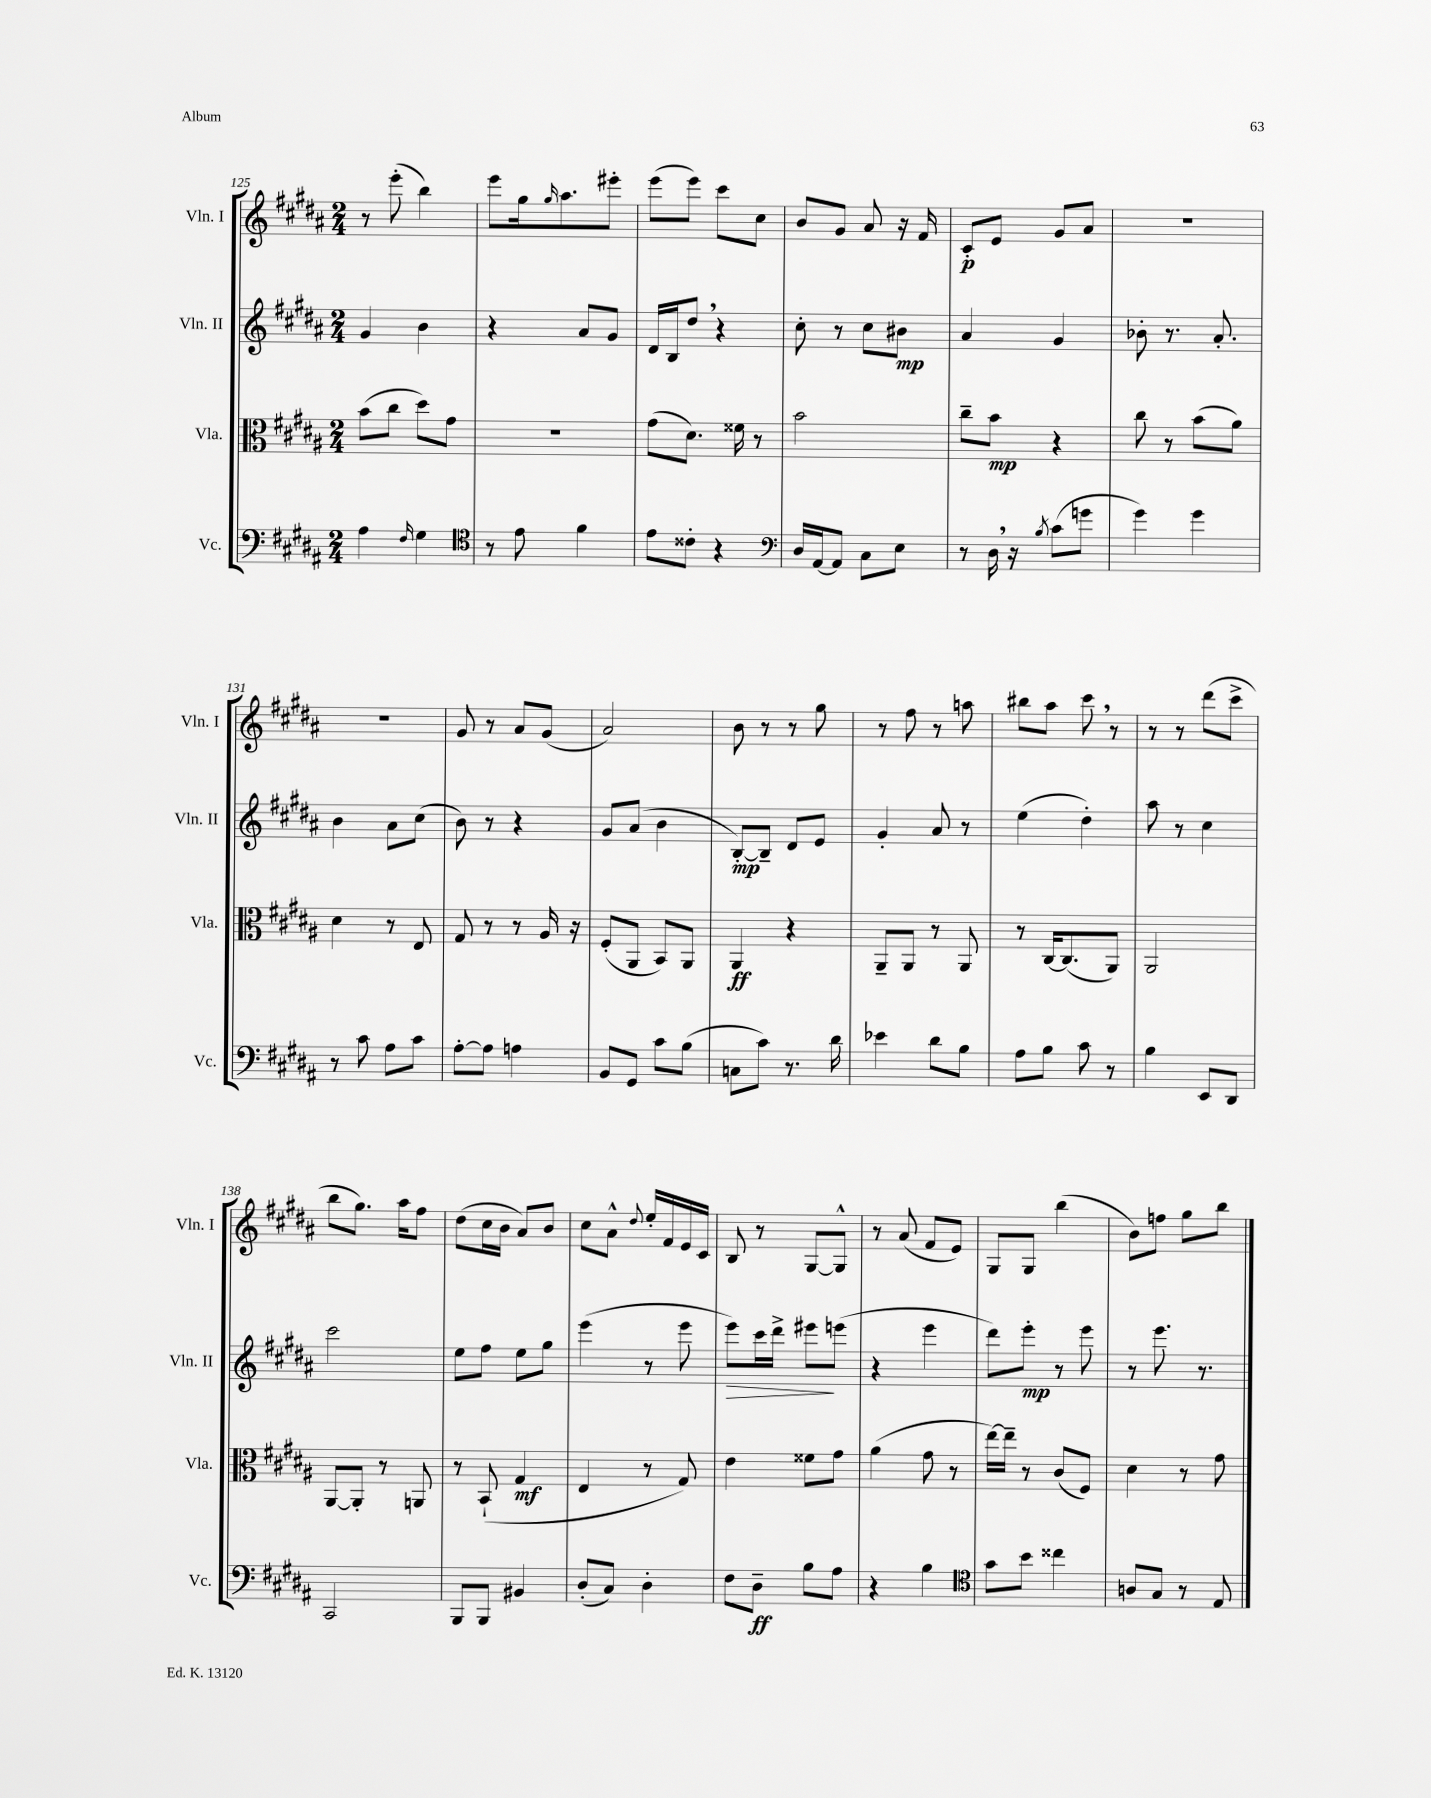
<<
\new StaffGroup <<
\new Staff = "s0" \with { instrumentName = "Vln. I" shortInstrumentName = "Vln. I" } {
    \clef treble \key b \major \numericTimeSignature \time 2/4
    r8 e'''8-.( b''4) |
    e'''8 gis''16 \grace { gis''16 } ais''8. eis'''8-. |
    e'''8( e'''8) cis'''8 cis''8 |
    b'8 gis'8 ais'8 r16 fis'16 |
    cis'8-.\p e'8 gis'8 ais'8 |
    r2 |
    R2 |
    gis'8 r8 ais'8 gis'8( |
    ais'2) |
    b'8 r8 r8 gis''8 |
    r8 fis''8 r8 a''8 |
    bis''8 ais''8 cis'''8 \breathe r8 |
    r8 r8 dis'''8( cis'''8-> |
    b''8 gis''8.) ais''16 fis''8 |
    dis''8( cis''16 b'16 ais'8) b'8 |
    cis''8 ais'8-^ \appoggiatura { dis''8 } e''16-. fis'16 e'16 cis'16 |
    b8 r8 gis8~ gis8-^ |
    r8 ais'8( fis'8 e'8) |
    gis8 gis8 b''4( |
    b'8) f''8 gis''8 b''8 \bar "|." |
}
\new Staff = "s1" \with { instrumentName = "Vln. II" shortInstrumentName = "Vln. II" } {
    \clef treble \key b \major \numericTimeSignature \time 2/4
    gis'4 b'4 |
    r4 ais'8 gis'8 |
    dis'16 b16 dis''8 \breathe r4 |
    cis''8-. r8 cis''8 bis'8\mp |
    ais'4 gis'4 |
    bes'8-. r8. ais'8.-. |
    b'4 ais'8 cis''8( |
    b'8) r8 r4 |
    gis'8 ais'8( b'4 |
    b8~-.\mp) b8-- dis'8 e'8 |
    gis'4-. ais'8 r8 |
    e''4( dis''4-.) |
    ais''8 r8 cis''4 |
    cis'''2 |
    e''8 fis''8 e''8 gis''8 |
    e'''4( r8 e'''8 |
    e'''8\>) cis'''16 dis'''16-> eis'''8\! e'''8( |
    r4 e'''4 |
    dis'''8) e'''8-.\mp r8 e'''8 |
    r8 e'''8. r8. \bar "|." |
}
\new Staff = "s2" \with { instrumentName = "Vla." shortInstrumentName = "Vla." } {
    \clef alto \key b \major \numericTimeSignature \time 2/4
    b'8( cis''8 dis''8) gis'8 |
    R2 |
    gis'8( dis'8.) fisis'16 r8 |
    b'2 |
    cis''8-- b'8\mp r4 |
    cis''8 r8 b'8( ais'8) |
    dis'4 r8 e8 |
    gis8 r8 r8 ais16 r16 |
    fis8-.( ais,8 b,8) ais,8 |
    ais,4\ff r4 |
    ais,8-- ais,8 r8 ais,8 |
    r8 cis16~ cis8.( ais,8) |
    ais,2 |
    ais,8~ ais,8-. r8 a,8 |
    r8 b,8-!( gis4\mf |
    e4 r8 gis8) |
    e'4 fisis'8 gis'8 |
    ais'4( gis'8 r8 |
    e''16~) e''16-- r8 cis'8( fis8) |
    dis'4 r8 gis'8 \bar "|." |
}
\new Staff = "s3" \with { instrumentName = "Vc." shortInstrumentName = "Vc." } {
    \clef bass \key b \major \numericTimeSignature \time 2/4
    ais4 \grace { fis16 } gis4 |
    \clef tenor r8 e'8 fis'4 |
    e'8 cisis'8-. r4 |
    \clef bass dis16 ais,16~ ais,8 cis8 e8 |
    r8 dis16 \breathe r16 \acciaccatura { b8 } cis'8( g'8 |
    gis'4) gis'4 |
    r8 cis'8 ais8 cis'8 |
    ais8~-. ais8 a4 |
    b,8 gis,8 cis'8 b8( |
    c8 cis'8) r8. dis'16 |
    ees'4 dis'8 b8 |
    ais8 b8 cis'8 r8 |
    b4 e,8 dis,8 |
    cis,2 |
    b,,8 b,,8 bis,4 |
    dis8-.( cis8) dis4-. |
    fis8 dis8--\ff b8 ais8 |
    r4 b4 |
    \clef tenor gis'8 b'8 cisis''4 |
    a8 gis8 r8 e8 \bar "|." |
}
>>
>>
\layout { \context { \Score currentBarNumber = #125 } }
